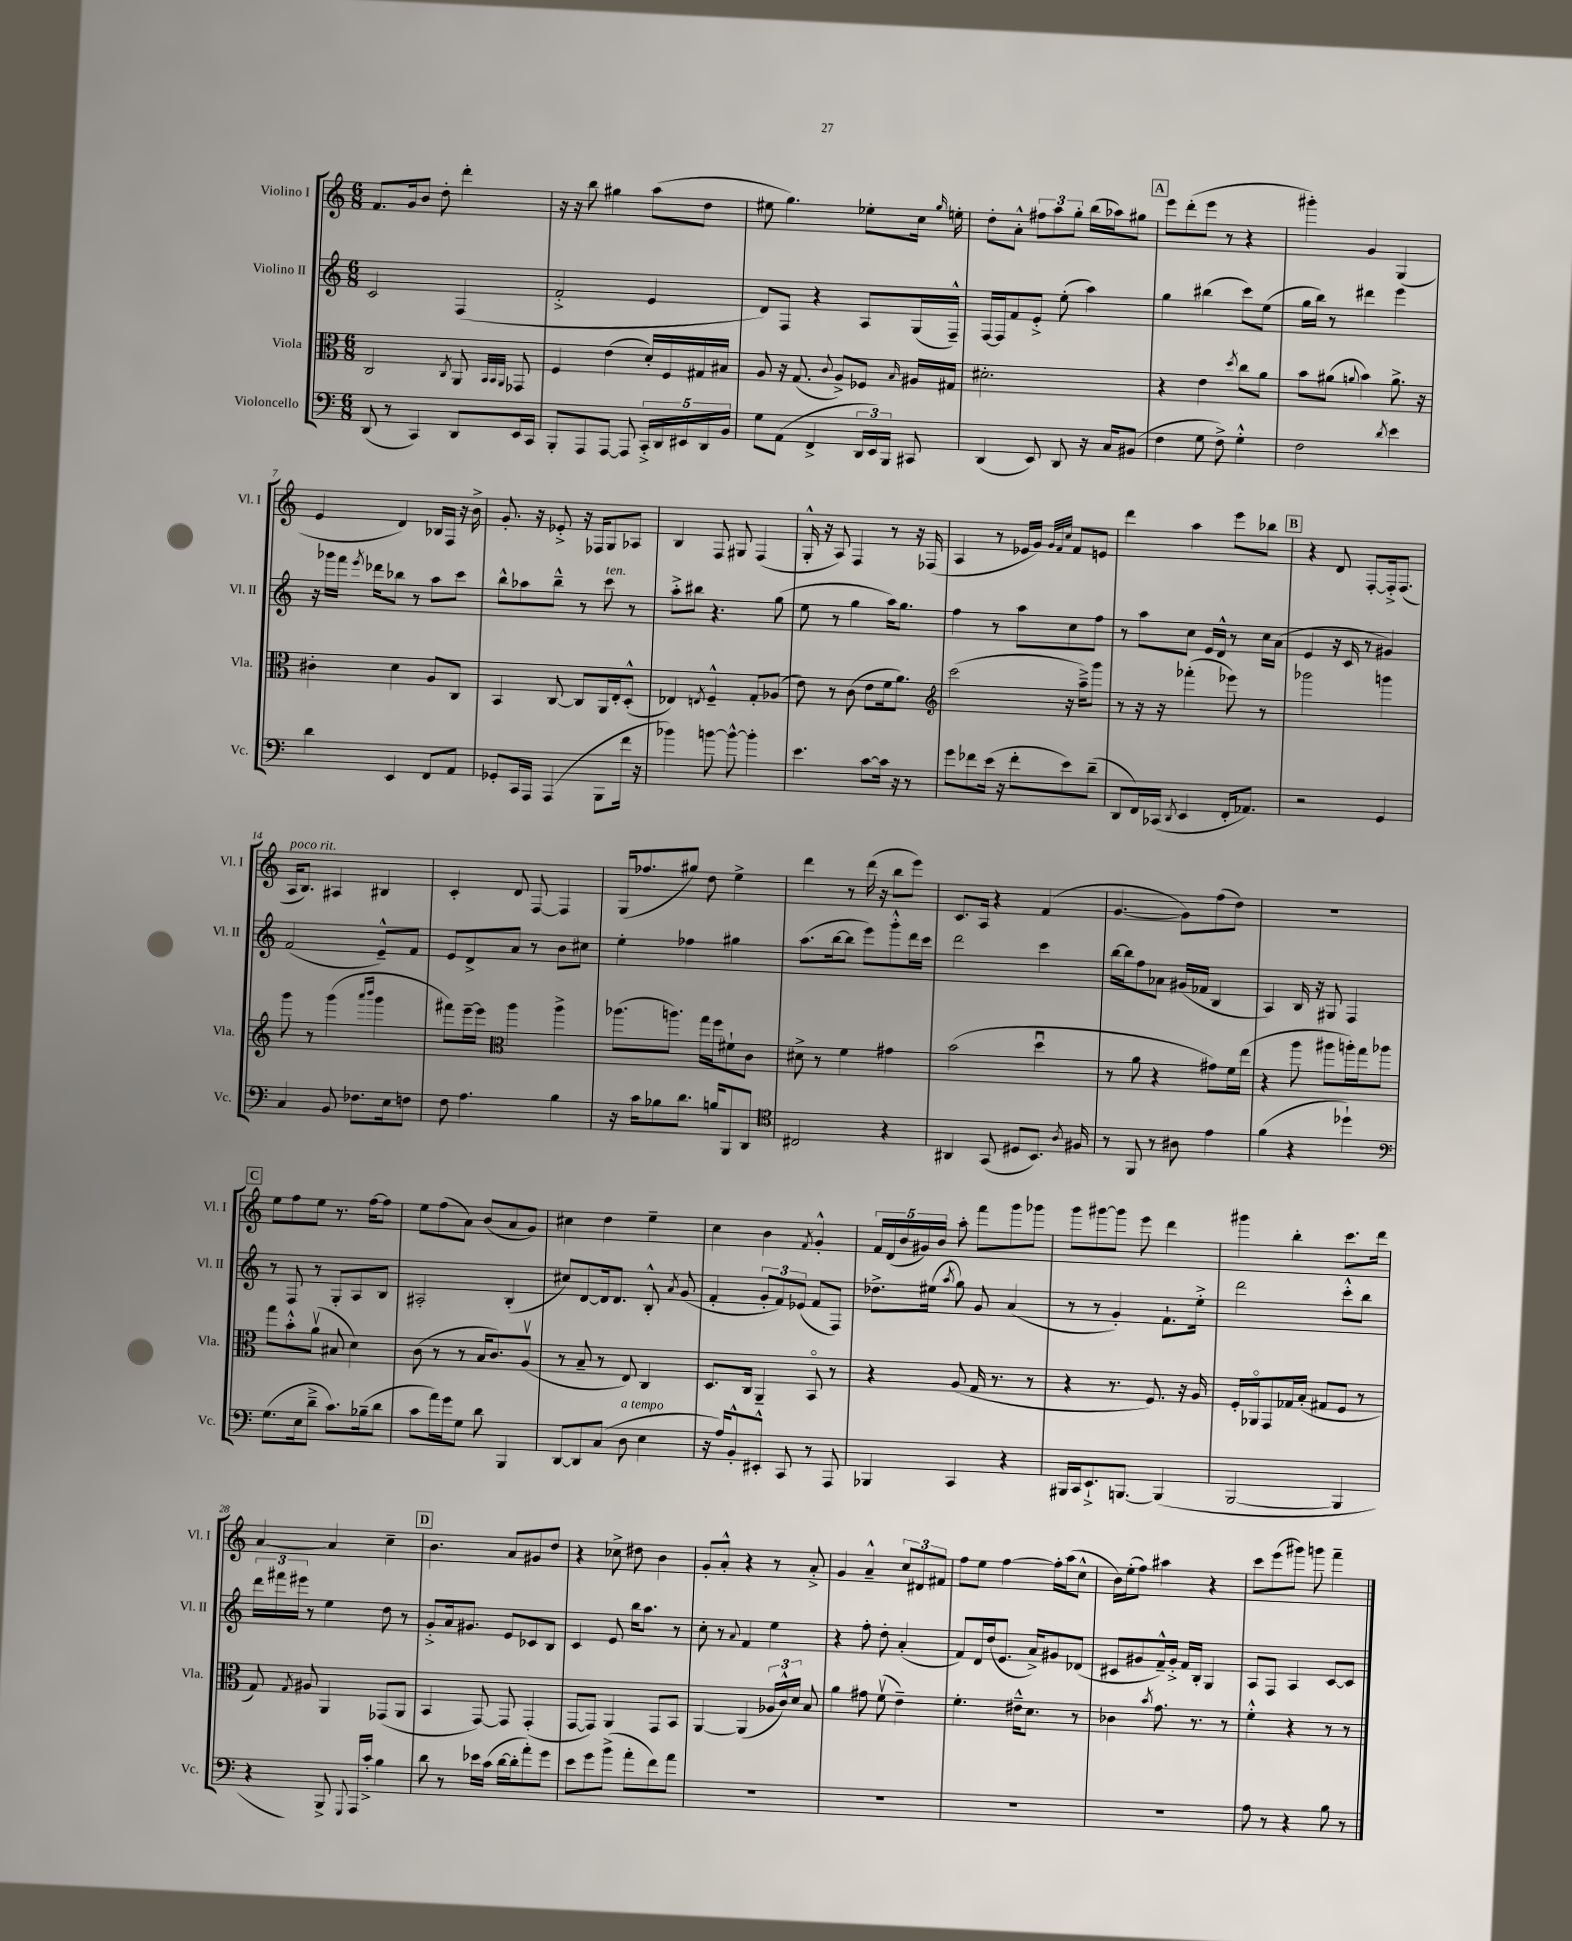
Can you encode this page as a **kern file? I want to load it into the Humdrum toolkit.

**kern	**kern	**kern	**kern
*staff4	*staff3	*staff2	*staff1
*clefF4	*clefC3	*clefG2	*clefG2
*k[]	*k[]	*k[]	*k[]
*M6/8	*M6/8	*M6/8	*M6/8
(8DD/	2C/	2c/	8.f/L
8r	.	.	.
.	.	.	16g/k
4CC/)	.	.	8b/J
.	.	.	8dd'\
.	8qC/	.	.
8DD/L	8AA/	(4F/	4ddd'\
.	32qqBB/LLL	.	.
.	32qqBB/	.	.
.	32qqAA/JJJ	.	.
16EE/L	8GG-/	.	.
16CC/JJ	.	.	.
=	=	=	=
8BBB'/L	4F/	2f'^/	16r
.	.	.	16r
8AAA/	.	.	8bb\
[8AAA/J	(4e\	.	4gg#\
8AAA/]	.	.	.
20CC'^/LL	16d'/LL)	4e/	(8aa\L
20DD/	.	.	.
.	16F/	.	.
20EE#/	.	.	.
.	16G#/	.	8dd\J
20DD/	.	.	.
.	16B#/JJ	.	.
20BB/JJ	.	.	.
=	=	=	=
8G\L	8A/	8d/L)	8ee#\
(8AA\J	16r	8F/J	4.gg\)
.	(8.G/	.	.
4FF^/	.	4r	.
.	8qqc/	.	.
.	8A^/L)	.	.
24DD/LL	8F-/J	8A/L	8ee-'\L
24EE/)	.	.	.
24BBB/JJ	.	.	.
.	16qqB/	.	.
8CC#/	16A#/LL	(16G/L	16cc\Jk
.	.	.	16qqgg/
.	16G#/JJ	16F~^^/JJ)	16ee'\
=	=	=	=
(4DD/	2.d#'\	[16F/LL	8dd'\L
.	.	16F/]J	.
.	.	8f/	8a'^^\J
8EE/)	.	8e'^/J	12ff#\L
.	.	.	12aa\
8DD/	.	(8ee'\	.
.	.	.	12gg'\J
16r	.	4aa\)	(16bb\LL
16C/LK	.	.	16aa-\J)
(8BB#/J	.	.	8gg#\J
=	=	=	=
4F\	4r	4gg\	8eee\L
.	.	.	(8ddd'\
8G\	4e\	(4bb#\	8eee\J
8F^\)	.	.	8r
.	8qdd/	.	.
4G'^^\	8cc\L	8ccc\L)	4r
.	8a\J	(8ee\J	.
=	=	=	=
2F\	8b\L	16gg\LL	4ggg#'\)
.	.	16bb\JJ)	.
.	(8a#\J	8r	.
.	8qqa/	.	.
.	4b\)	4ddd#\	4g/
8qd/	.	.	.
4e\	8.a^\	4eee\	(4G/
.	16r	.	.
=	=	=	=
4d\	4c#'\	16r	4e/
.	.	16ggg-\LL	.
.	.	16fff\JJ	.
.	.	8qeee/	.
.	.	16ddd-\LK	.
4EE/	4d\	8bb-\J	4d/)
.	.	8r	.
8FF/L	8A/L	8aa\L	16B-/LL
.	.	.	16F/JJ
8AA/J	8C/J	8ccc\J	16r
.	.	.	16b^\
=	=	=	=
8GG-'/L	4BB/	8bb^^\L	8.g'/
16CC/L	.	8aa-\	.
16AAA/JJ	.	.	16r
(4AAA/	[8C/	8bb~^^\J	8e-'^/
.	8C/]L	8r	16r
.	.	.	16F-/LK
8BBB\L	16AA/L	8ccc\	8G/
.	16E'/J	.	.
16f\Jk	(8D'^^/J	8r	8A-/J
16r	.	.	.
=	=	=	=
4b-\)	4E-/)	8aa'^\L	4B/
.	.	8bb#\J	.
.	8qE/	.	.
[8b\	4F~^^/	4.r	8F/
8b^^\_	.	.	8G#/
4b'\]	8G'/L	.	(4F/
.	(8A-/J	(8gg\	.
=	=	=	=
4.e\	8e\)	8ee\	16G'^^/
.	.	.	16r
.	8r	8r	8A/)
.	(8c\	4gg\	4F/
[8c\L	8e\L	.	.
16c\]Jk	16f\k	16aa\LK)	8r
16r	8.a\J)	8.gg\J	.
8r	.	.	16r
.	.	.	(16F-/
=	=	=	=
*	*clefG2	*	*
8g\L	(2ccc\	4ff\	4A/
8f-\	.	.	.
(16e\Jk	.	8r	8r
16r	.	.	.
8f-'\L	.	8aa\L	16e-/LL
.	.	.	16g/JJ)
.	.	.	32qqg/LLL
.	.	.	32qqf/
.	.	.	32qqcc/JJJ
8e\)	16r	8cc\	8f/L
.	16aa~^\LK)	.	.
(8d~\J	8ggg\J	8ff\J	8e/J
=	=	=	=
8DD/L	8r	8r	4ddd\
16FF/L)	16r	8aa\L	.
(16CC-/JJ	16r	.	.
8qDD/	.	.	.
4EE/	(4fff-'\	8cc\J	4aa\
.	.	16e/LL	.
.	.	16d^^/JJ	.
16FF'/LK	8eee-\)	8r	8eee\L
8.AA-/J)	.	.	.
.	8r	16cc\LL	8bb-\J
.	.	(16a\JJ	.
=	=	=	=
2r	2ggg-\	4e/	4r
.	.	16r	8d/
.	.	16c/	.
.	.	8r	[8F'/L
4GG/	4ggg\	4g#/)	16F'^/]k
.	.	.	(8.F/J
=	=	=	=
4C/	8ggg\	(2f/	16A/LK
.	.	.	8.B/J)
.	8r	.	.
8BB/	(4ggg\	.	4A#/
8.F-\L	.	.	.
.	16qqaaa/LL	.	.
.	16qqbbb/JJ	.	.
.	4ggg\	8e~^^/L)	4B#/
16E\k	.	.	.
8F\J	.	8f/J	.
=	=	=	=
8F\	8fff#\L)	8e/L	4c'/
4.A\	[16eee~\L	8d^/	.
.	16eee\]JJ	.	.
*	*clefC3	*	*
.	4aa\	8a/J	8d/
.	.	8r	[8F/
4B\	4aa^\	8b\L	4F/]
.	.	8cc#\J	.
=	=	=	=
16r	(8.aa-\L	4ee'\	(16G/LK
16c\LK	.	.	8.ff-/
8B-\	.	.	.
.	8.aa\J)	.	.
8.d\J	.	4ff-\	8gg#/J)
.	16gg\LL	.	8dd\
16B/LK	16ff\J	.	.
8BBB/	8f#`\	4gg#\	4ee^\
8DD/J	8c\J	.	.
=	=	=	=
*clefC4	*	*	*
2C#/	8d#^\	(8.aa\L	4ddd\
.	8r	.	.
.	.	[16bb\k	.
.	4f\	8bb\]J	8r
.	.	8eee\L)	(16ddd\
.	.	.	16r
4r	4g#\	8ggg'^^\	8bb\L
.	.	16ddd\L	8eee\J)
.	.	16ccc\JJ	.
=	=	=	=
4AA#/	(2b\	2ddd\	8.c/L
.	.	.	16A/Jk
(8GG/	.	.	4r
8D#/L	.	.	.
8.BB/J)	4ddu\	4ccc\	(4f/
8qA/	.	.	.
16F#/	.	.	.
=	=	=	=
8r	8r	[16bb\LL	[4.g/
.	.	16bb\]J	.
8FF/	8a\	8ff\	.
8r	4r	8a-\J	.
8A#\	.	(16g#/LL	8g\]L)
.	.	16f-/JJ	.
4e\	8g#\L)	4B/	(8ff\
.	16f\L	.	8dd\J)
.	(16ee\JJ	.	.
=	=	=	=
(4f\	4r	4A/)	2.r
4r	8aa\	16B/	.
.	.	16r	.
.	8aa#\L	8G#/	.
4dd-`\)	16aa'\L)	4F/	.
.	16gg\J	.	.
.	8aa-\J	.	.
=	=	=	=
*clefF4	*	*	*
(8.G\L	8gg\L	8r	8ee\L
.	8b'^^\	8F/	8ff\
16E\k	.	.	.
8d~^\J	(8av\J	8r	8ee\J
8.c\L)	8B#/	8G'/L	8.r
.	4d\)	8A/	.
(16B-~\k	.	.	[16ff\LK
8d\J	.	8B/J	8ff\]J
=	=	=	=
8c\L	(8c\	2A#'/	8ee\L
16a\L)	8r	.	(8ff\
16g\J	.	.	.
8G\J	8r	.	8a\J)
8d\	16B/LK	.	(8b/L
.	8.c/)	.	.
4BBB/	.	(4B'/	8a/
.	(8Av/J	.	8g/J)
=	=	=	=
[8DD/L	8r	8cc#/L)	4cc#\
8DD/]	8B~/	[8d/	.
(8C/J	8r	16d/]k	4dd\
.	.	8.d/J	.
8D\	8E/)	.	.
4E\	4C/	8B'^^/	4ee~\
.	.	8qa/	.
.	.	(8g/	.
=	=	=	=
16r	8.D/L	4f'/	4cc\
16A/LK)	.	.	.
8BB'^^/	.	.	.
.	16C/Jk	.	.
8EE#'^^/J	4AA~/	12g'/L	4b\
.	.	12f/)	.
8CC/	.	.	.
.	.	(12e-/J	.
.	.	.	8qf/
8r	8BBo/	8f/L	4g'^^/
8AAA/	8r	8F/J)	.
=	=	=	=
4BBB-/	4r	8.dd-^\L	20f/LL
.	.	.	(20d/
.	.	.	20b/
.	.	.	20g#/)
.	.	(16ee#\Jk	.
.	.	.	20b/JJ
.	.	8qaa/	.
4CC/	(8A/	8gg\)	8aa'\
.	16G/	8g/	8fff\L
.	8.r	.	.
4r	.	(4a/	8ggg\
.	8r	.	8ggg-\J
=	=	=	=
16BBB#/LL	4r	8r	8ggg\L
16CC/J	.	.	.
8.EE`^/	.	8r	[8ggg#\
.	8.r	4g'/)	8ggg#\]J
[8.BBB/J	.	.	.
.	.	.	8eee\
.	8.F/)	.	.
(4BBB/]	.	8.f`\L	4ddd\
.	16r	.	.
.	16A/	16ee'^\Jk	.
=	=	=	=
[2BBB/	16F'/LL	2ddd\	4ggg#\
.	16AA-o/J	.	.
.	8GG/	.	.
.	16G-/L	.	4bb'\
.	(16B'/JJ	.	.
.	8G#/L	.	.
4BBB/]	8F/J	8ccc'^^\L	8.ccc\L
.	8r	8bb\J	.
.	.	.	16ddd\Jk
=	=	=	=
4r	8G/)	24ddd\LL	[4a/
.	.	24fff#\	.
.	.	24eee#\JJ	.
.	8qG/	.	.
.	8A#/	8r	.
8BBB^/)	4AA/	4ee\	4a/]
8qqGGG/	.	.	.
16AAA/LL	.	.	.
16c'^/JJ	.	.	.
4B\	(8GG-/L	8dd\	4cc~\
.	8AA/J	8r	.
=	=	=	=
8d\	4BB/	8g'^/L	4.b\
8r	.	16a/k	.
.	.	8.g#/J	.
16e-\LL	[8GG/)	.	.
(16c\JJ	.	.	.
[16d\LL	8GG/]	8e/L	8a/L
16d'\]J	.	.	.
8a'\)	(4GG'/	8c-/	8g#/
8g\J	.	8B/J	8dd/J
=	=	=	=
8e\L	[8GG/L	4c/	4r
8g\	8GG/]J)	.	.
(8b^\J	4AA/	8e/	8cc-^\
8a'\L	.	16bb\LK	8dd#\
.	.	8.aa\J	.
8f\)	8GG/L	.	4b\
8a\J	8BB/J	8r	.
=	=	=	=
2.r	[4AA/	8cc'\	8g'/L
.	.	8r	8a'^^/J
.	.	8qqa/	.
.	(4AA/]	4f/	4r
.	24A-/LL	4ee\	8r
.	24c^^/)	.	.
.	24d/JJ	.	.
.	8B/	.	8a'^/
=	=	=	=
2.r	4a\	4r	4g/
.	8g#\	8ff'\	4a~^^/
.	(8fv\	8dd'\	.
.	4e~\)	(4a'/	12cc/L
.	.	.	12d#/
.	.	.	12f#/J
=	=	=	=
2.r	4.f'\	8f/L)	8ff\L
.	.	16d/L	8ee\J
.	.	(16dd/J	.
.	.	8.e/J	[4ff\
.	16e#~^^\LK	.	.
.	8.d\J	16a^/LK)	.
.	.	8g#/	16ff'\]LL
.	.	.	(16aa\J
.	8r	(8d-/J	8cc^^\J
=	=	=	=
2.r	4c-\	8c#/L	16b\LL)
.	.	.	(16ee'\J
.	.	8g#/	8ff\J)
.	8qb/	.	.
.	8.g\	16f~^^/L)	4aa#\
.	.	16g#'^/JJ	.
.	.	16f/LL	.
.	8.r	16B'/JJ	.
.	.	4G/	4r
.	8r	.	.
=	=	=	=
8A\	4f'^^\	8A/L	8ccc\L
8r	.	8F/J	(8eee\
4r	4r	4A/	8ggg#\J)
.	.	.	8ggg\
8B\	8r	[8c/L	4fff~\
8r	8r	8c/]J	.
==	==	==	==
*-	*-	*-	*-
